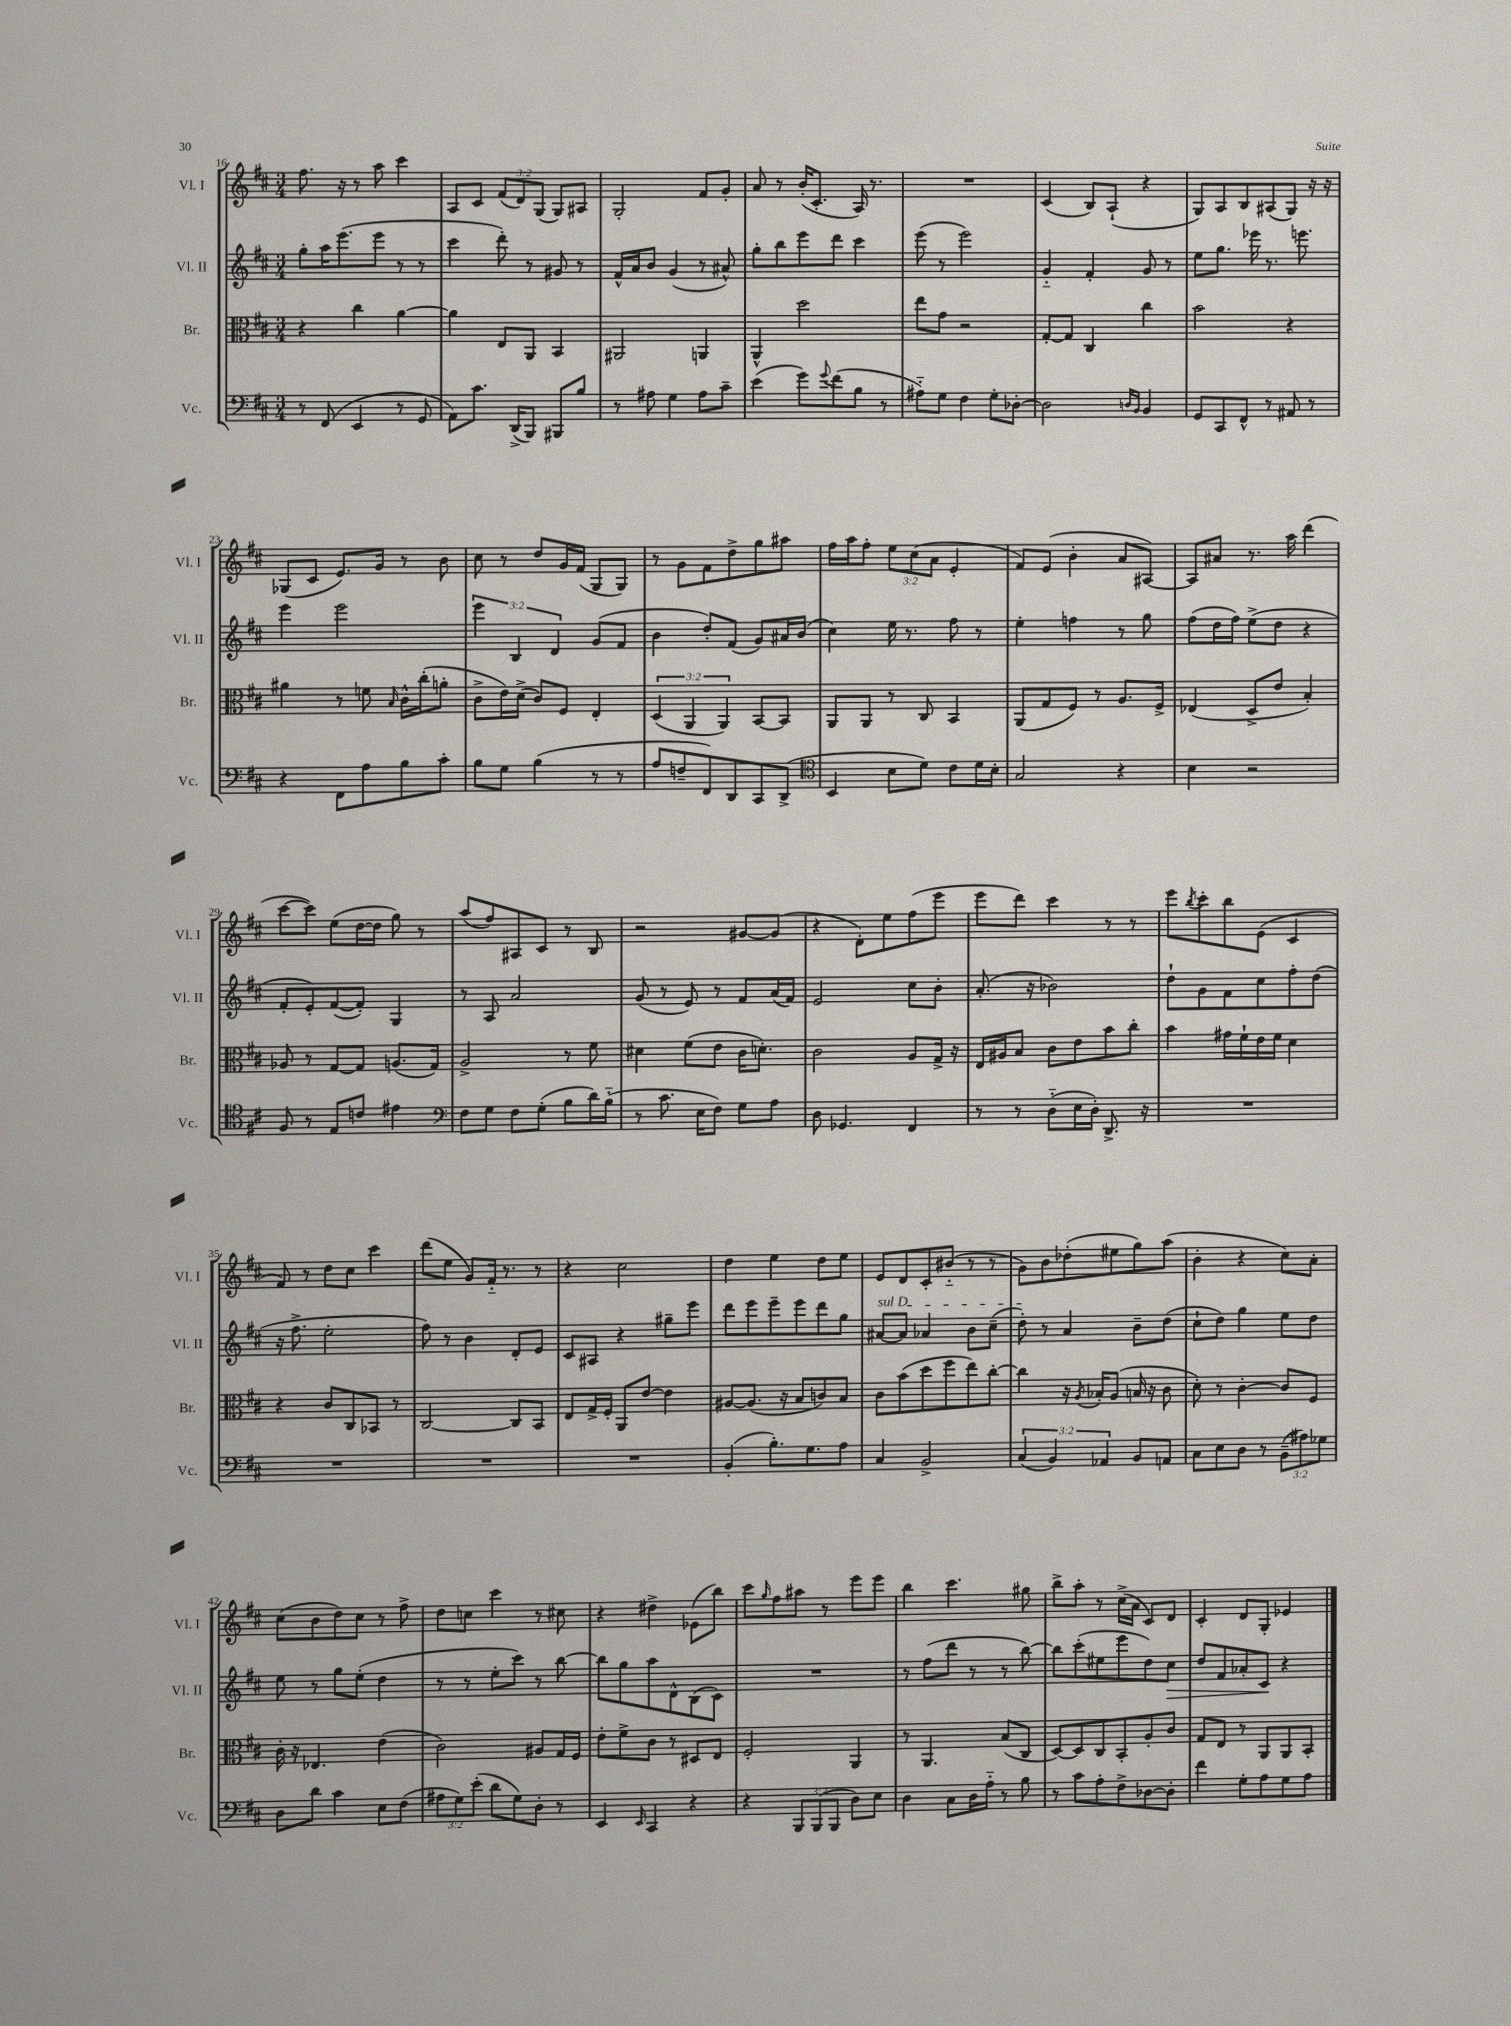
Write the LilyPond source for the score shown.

<<
\new StaffGroup <<
\new Staff = "s0" \with { instrumentName = "Vl. I" shortInstrumentName = "Vl. I" } {
    \clef treble \key d \major \numericTimeSignature \time 3/4 \override Staff.TupletNumber.text = #tuplet-number::calc-fraction-text
    fis''8. r16 r8 a''8 cis'''4 |
    a8 cis'8 \tuplet 3/2 { fis'8( d'8) g8( } g8) ais8 |
    g2-. fis'8 g'8-. |
    a'8 r8 b'16-.( cis'8.-. a16) r8. |
    R2. |
    cis'4( b8) a8-!( r4 |
    g8) a8 b8 ais8( g8) r16 r16 |
    ges8( cis'8 e'8.) g'16 r8 b'8 |
    cis''8 r8 d''8 g'16 fis'16( g8 g8) |
    r8 g'8 fis'8 d''8-> g''8 ais''8 |
    fis''16 a''16 fis''8-. \tuplet 3/2 { e''8 cis''8( a'8 } e'4-. |
    fis'8) e'8( b'4-. a'8 ais8~) |
    ais8 ais'8 r8. a''16 d'''4( |
    cis'''8~ cis'''8) e''8( d''16~ d''16 g''8) r8 |
    a''8( fis''8) ais8 cis'8 r8 b8 |
    r2 gis'8~ gis'8( |
    r4 d'8-.) e''8 fis''8( e'''8 |
    e'''8 d'''8) cis'''4 r8 r8 |
    e'''8 \acciaccatura { b''8 } cis'''8-. b''8 e'8( cis'4 |
    fis'8) r8 d''8 cis''8 cis'''4 |
    d'''8( e''8 g'8) fis'16-_ r8. r8 |
    r4 cis''2 |
    d''4 e''4 d''8 e''8 |
    e'8 d'8 cis'8-. bis'8-_( r8 r8 |
    g'8) b'8 des''8-.( eis''8 g''8) a''8( |
    b'4-. r4 cis''8) a'8-. |
    cis''8( b'8 d''8) cis''8 r8 fis''8-> |
    d''8 c''8 cis'''4 r8 cis''8 |
    r4 dis''4-> ees'8( b''8) |
    cis'''8 \grace { g''16 } fis''8 ais''8 r8 e'''8 e'''8 |
    b''4 cis'''4. gis''8 |
    b''8-> a''8-. r8 cis''16->( a'16 cis'8) d'8 |
    cis'4-. d'8 g8-. ees'4 \bar "|." |
}
\new Staff = "s1" \with { instrumentName = "Vl. II" shortInstrumentName = "Vl. II" } {
    \clef treble \key d \major \numericTimeSignature \time 3/4 \override Staff.TupletNumber.text = #tuplet-number::calc-fraction-text
    g''8-. a''16 e'''8.( e'''8 r8 r8 |
    cis'''4 d'''8-.) r8 gis'8 r8 |
    fis'16-^ a'16 b'8 g'4( r8 ais'8-^) |
    g''8-. b''8 e'''8 d'''8 cis'''4 |
    e'''8( r8 e'''2) |
    g'4-_ fis'4-. g'8 r8 |
    e''8 g''8. ees'''16 r8. e'''8. |
    e'''4 e'''2 |
    \tuplet 3/2 { e'''4 b4 d'4 } g'8( fis'8 |
    b'4 d''8-.) fis'8( g'8) ais'16 b'16( |
    cis''4) e''16 r8. fis''8 r8 |
    e''4-. f''4 r8 g''8 |
    fis''8( d''16 fis''16) e''8->( d''8 r4 |
    fis'8-. e'8-.) fis'8~( fis'8-.) g4 |
    r8 a8 a'2 |
    g'8( r8 e'8) r8 fis'8 a'16( fis'16) |
    e'2 cis''8 b'8-. |
    a'8.-.( r16 bes'2) |
    d''8-! g'8 fis'8 cis''8 fis''8-. d''8( |
    r16 fis''8.-> e''2-. |
    fis''8) r8 b'4 d'8-. e'8 |
    cis'8 ais8 r4 gis''8-- e'''8 |
    d'''8 e'''8 e'''8-- e'''8 d'''8 g''8 |
    \once \override TextSpanner.bound-details.left.text = \markup { \italic "sul D" } ais'8~\startTextSpan ais'8 aes'4 b'8 cis''8--( |
    d''8-.\stopTextSpan) r8 a'4 b'8-- d''8( |
    cis''8-! d''8) g''4 e''8 d''8 |
    e''8 r8 g''8 e''8-.( d''4 |
    r8 r8 e''8-. cis'''8) r8 b''8~ |
    b''8 g''8 a''8 d'8-^ b8( cis'8) |
    R2. |
    r8 fis''8( d'''8 r8 r8 b''8~) |
    b''8 cis'''8-.( eis''8 e'''8 d''8) cis''8\> |
    d''8 fis'8 aes'8-. cis'8\! r4 \bar "|." |
}
\new Staff = "s2" \with { instrumentName = "Br." shortInstrumentName = "Br." } {
    \clef alto \key d \major \numericTimeSignature \time 3/4 \override Staff.TupletNumber.text = #tuplet-number::calc-fraction-text
    r4 cis''4 a'4~ |
    a'4 e8 a,8 b,4 |
    ais,2 a,4 |
    a,4-^ d''2 |
    e''8 g'8 r2 |
    g8~-. g8 cis4 cis''4 |
    b'2 r4 |
    ais'4 r8 f'8 \grace { b16 } cis'16-^ cis''16-.( a'8-. |
    cis'8-> e'16) d'16->( cis'8) fis8 e4-. |
    \tuplet 3/2 { d4( a,4 a,4) } b,8~ b,8 |
    a,8 a,8 r8 cis8 b,4 |
    a,8( g8 fis8) r8 a8. fis16-> |
    ees4( d8-> e'8 b4-.) |
    aes8 r8 g8~ g8 a8.( g16) |
    a2-> r8 fis'8 |
    dis'4 fis'8( e'8 cis'16 d'8.-.) |
    cis'2 a8 g16-> r16 |
    e16 ais16 b8 cis'8 e'8 b'8 cis''8-. |
    b'4 gis'16 fis'16-! e'16 fis'16 d'4 |
    r4 cis'8 cis8 bes,8 r8 |
    cis2~ cis8 b,8 |
    e8 g16-> fis16-. a,8 e'8~ e'4 |
    ais8~ ais8.( r16 b8 c'8) b8 |
    cis'8 b'8( d''8 fis''8 e''8) cis''8~-. |
    cis''4 r16 \acciaccatura { a8 } bes16-. a8( b16 r16 cis'8 |
    d'8-.) r8 cis'4~-. cis'8 fis8 |
    cis'16-. r16 ees4. e'4( |
    cis'2) ais8 g16 fis16 |
    e'8-. fis'8-> cis'8 r8 dis8 e8 |
    fis2-. a,4 |
    r8 a,4. b8( cis8 |
    d8~) d8 cis8 b,8-. a8-. cis'8 |
    g8 e8 r8 a,8 a,8 b,8-. \bar "|." |
}
\new Staff = "s3" \with { instrumentName = "Vc." shortInstrumentName = "Vc." } {
    \clef bass \key d \major \numericTimeSignature \time 3/4 \override Staff.TupletNumber.text = #tuplet-number::calc-fraction-text
    r8 fis,8( e,4 r8 g,8 |
    a,8) cis'8. d,16->( b,,8) bis,,8 b8 |
    r8 ais8 g4 ais8 cis'8-- |
    e'4( g'8) \appoggiatura { g'8 } fis'8( b8 r8 |
    ais8-_) g8 fis4 g8-. des8~-. |
    des2 \grace { d16 b,16 } b,4 |
    g,8 cis,8 fis,8-^ r8 ais,8 r8 |
    r4 fis,8 a8 b8 cis'8-. |
    b8 g8 b4( r8 r8 |
    a8 f8-- fis,8) d,8 cis,8 d,8->( |
    \clef tenor b,4 b8 d'8) cis'8 d'16 b16-. |
    g2 r4 |
    b4 r2 |
    fis8 r8 e8 c'8 eis'4 |
    \clef bass fis8 g8 fis8 g8-.( b8 d'16) b16-_( |
    r8 cis'8. e16 fis8) g8 a8 |
    d8 ges,4. fis,4 |
    r8 r8 d8-_( e16 d16-.) d,8.-> r16 |
    R2. |
    R2. |
    R2. |
    R2. |
    b,4-.( b8.-.) g8. a8 |
    cis4 b,2-> |
    \tuplet 3/2 { cis4( b,4) aes,4 } b,8 a,8 |
    cis8 e8 d8 r8 \tuplet 3/2 { b,8--( ais8) ges8 } |
    d8 d'8 cis'4 e8 fis8( |
    \tuplet 3/2 { ais8 g8) e'8-.( } d'8 g8) d8-. r8 |
    e,4 \grace { e,16 } cis,4 r4 |
    r4 \tuplet 3/2 { b,,8 b,,8( b,,8 } d8) e8 |
    d4 cis8 d16 a16-_ r8 b8 |
    r8 cis'8 a8-. fis8-> des8~ des8-. |
    fis'4 g8-. a8 g8 a8 \bar "|." |
}
>>
>>
\layout { \context { \Score currentBarNumber = #16 } }
